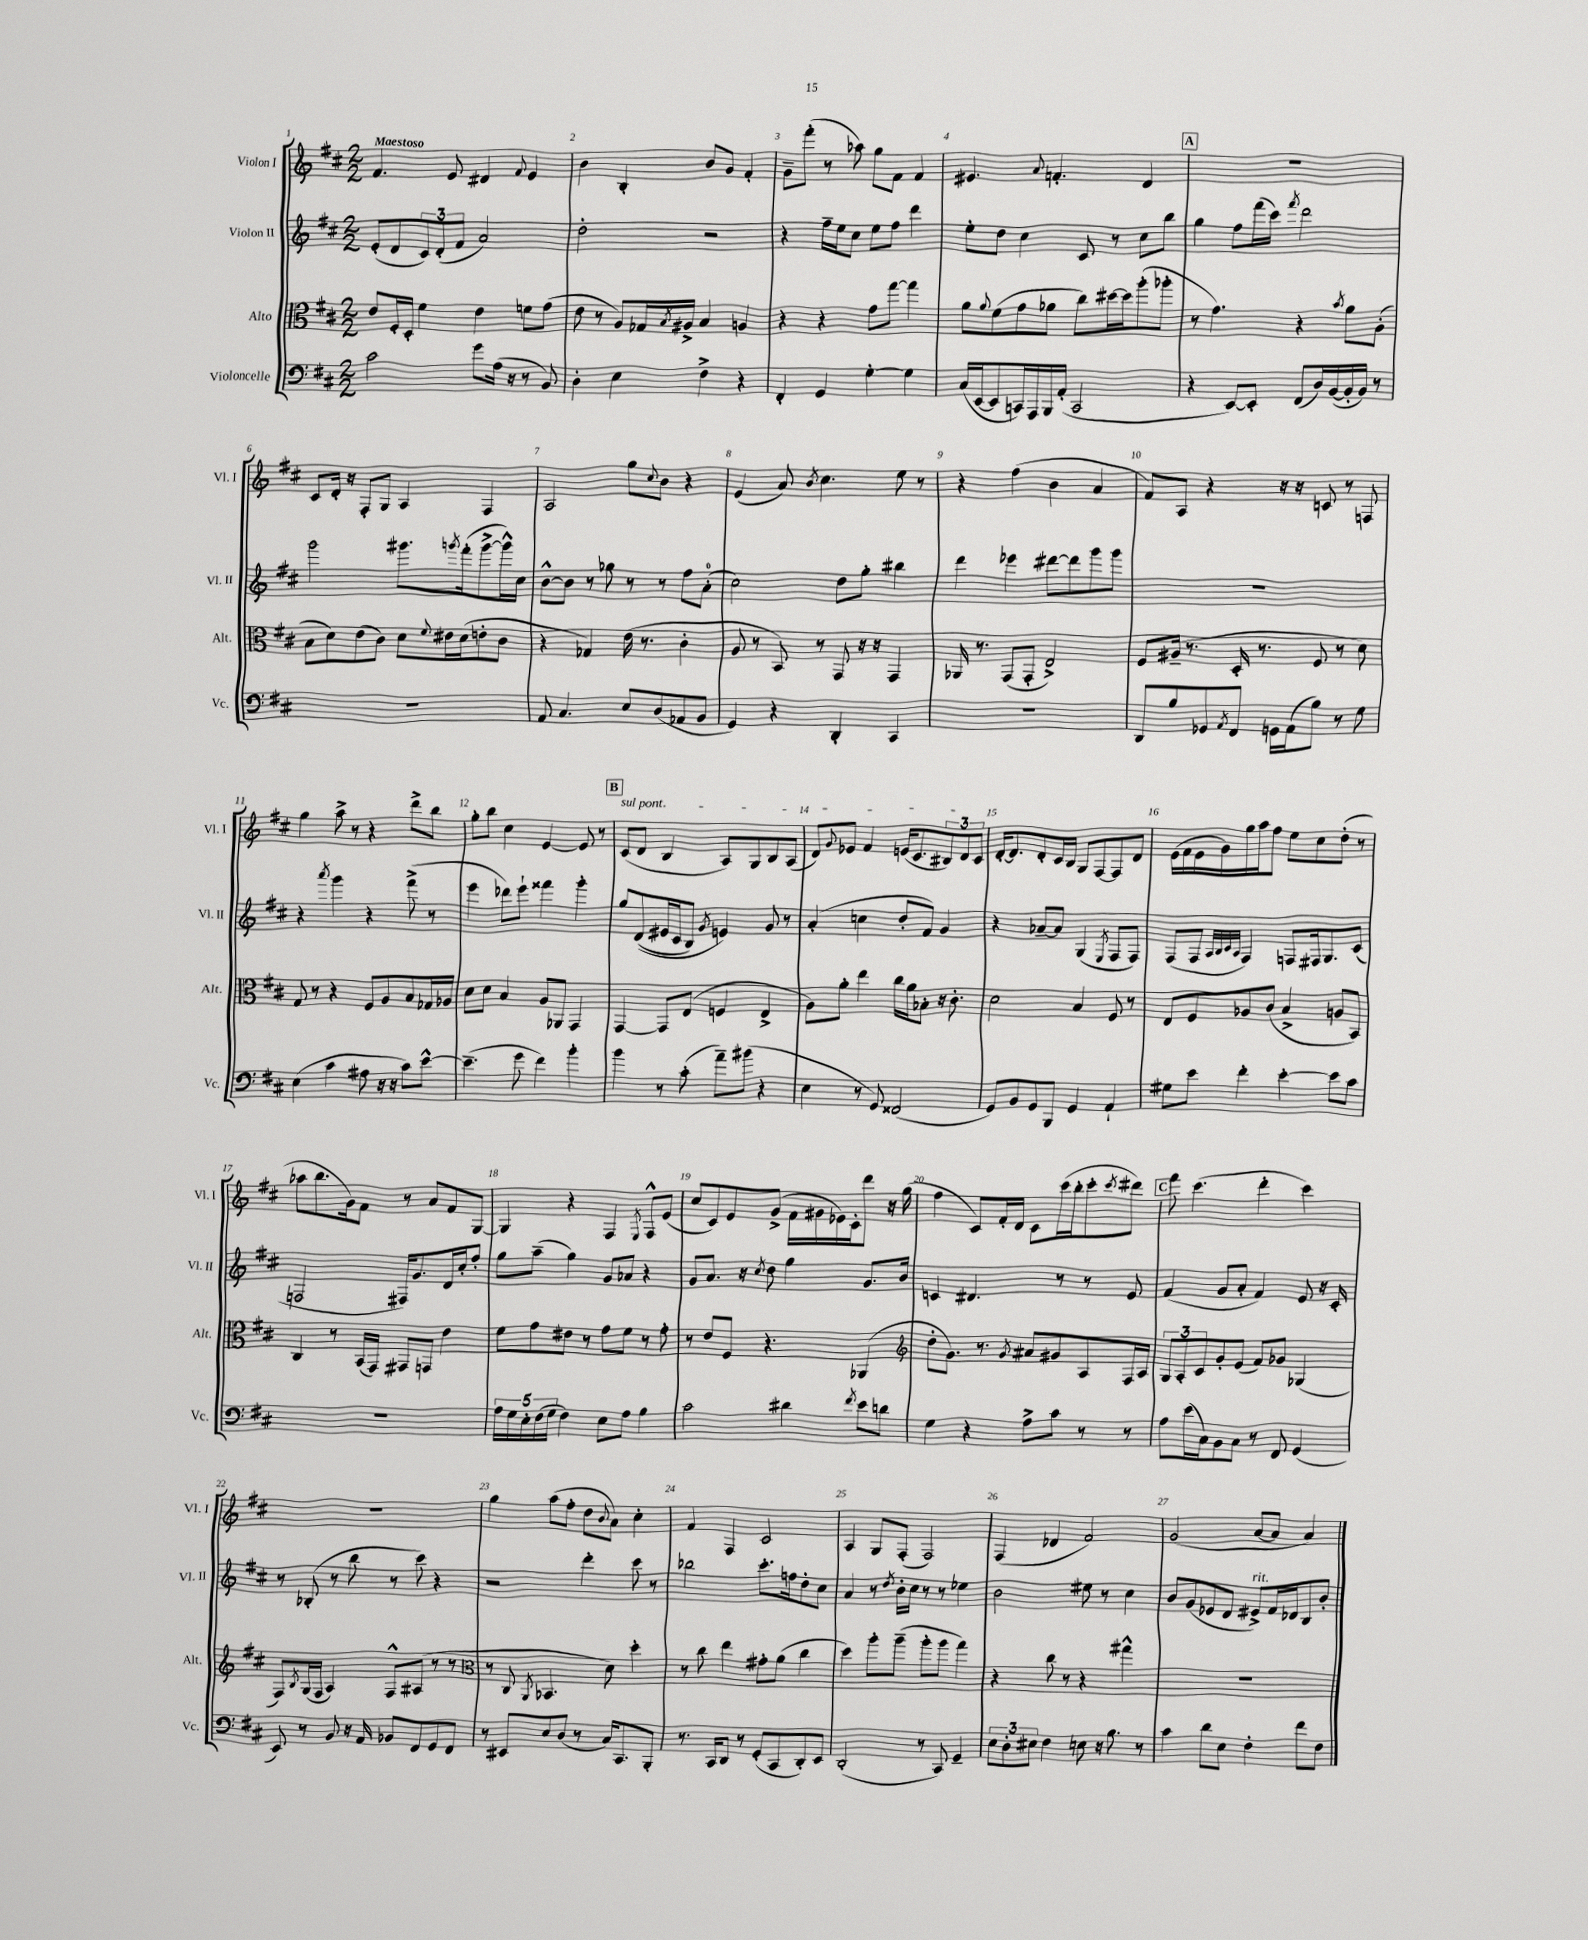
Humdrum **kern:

**kern	**kern	**kern	**kern
*staff4	*staff3	*staff2	*staff1
*clefF4	*clefC3	*clefG2	*clefG2
*k[f#c#]	*k[f#c#]	*k[f#c#]	*k[f#c#]
*M2/2	*M2/2	*M2/2	*M2/2
2c#	8e	(8e'	4.f#
.	16F#'	8d	.
.	16D'	.	.
.	4f#	12c#)	.
.	.	(12d'	.
.	.	.	8e
.	.	12f#	.
8g	4e	2a)	4d#
(16A	.	.	.
16r	.	.	.
.	.	.	8qqf#
8r	8f	.	4e
8BB)	(8g	.	.
=	=	=	=
4D'	8e	2dd'	4b
.	8r	.	.
4E	8A)	.	4B'
.	16G-	.	.
.	8qB	.	.
.	16A#^	.	.
4F#^	4B	2r	8b
.	.	.	8g
4r	4A	.	4f#'
=	=	=	=
4FF#'	4r	4r	8g~
.	.	.	(8fff#'
4GG	4r	16ff#~	8r
.	.	16ee	.
.	.	8cc#	8aa-)
[4G'	8g	8ee	8gg
.	[8gg	8ff#	8f#
4G]	4gg]	4ddd	4f#
=	=	=	=
(16C#	8a	8ee'	4.e#
[16EE	.	.	.
.	8qqa	.	.
8EE]	(8f#	8dd	.
16CC)	8g	4cc#	.
16AAA	.	.	.
.	.	.	8qqa
16BBB	8a-	.	4.f'
(16AA'	.	.	.
2CC	8cc#)	8c#	.
.	[16dd#	8r	.
.	16dd#]	.	.
.	(8aa'	8cc#	4d
.	8aa-'	8bb	.
=	=	=	=
4r	8r	4gg	1r
.	4.g)	.	.
[8EE)	.	8ff#	.
8EE']	.	(16fff#	.
.	.	16ccc#)	.
.	.	8qfff#	.
(8FF#	4r	2ddd	.
16D)	.	.	.
([16BB	.	.	.
.	8qb	.	.
16BB']	8a	.	.
16BB)	.	.	.
8r	(8A'	.	.
=	=	=	=
1r	8B	2ggg	8c#
.	8d)	.	16d'
.	.	.	16r
.	(8e	.	8F#'
.	8c#)	.	8G
.	8d	8.ggg#	4A
.	8qqf#	.	.
.	16e#	.	.
.	.	8qggg	.
.	(16d	(16fff#'	.
.	8e'	[8ggg^	4F#
.	8c#	16ggg^^])	.
.	.	16cc#	.
=	=	=	=
8AA	4r	[8b^^	2A
4.C#	.	8b]	.
.	4G-)	8r	.
.	.	8gg-	.
8E	(16e	8r	8gg
.	8.r	.	.
.	.	.	8qqcc#
(8D	.	8r	8b
8AA-	4c#'	8ff#	4r
8BB	.	(8a'	.
=	=	=	=
4GG)	8A	2cc#)	(4e
.	8r	.	.
4r	8BB)	.	8a)
.	.	.	8qb
.	8r	.	4.cc#
4DD'	8GG	8dd	.
.	16r	8gg'	.
.	16r	.	.
4CC#	4GG	4bb#	8ee
.	.	.	8r
=	=	=	=
1r	16AA-	4ddd	4r
.	8.r	.	.
.	(8GG	4eee-	(4ff#
.	8GG'	.	.
.	2E^)	[8ddd#	4b
.	.	8ddd#]	.
.	.	8ggg	4a
.	.	8ggg	.
=	=	=	=
8DD	8F#	1r	8f#)
8B	(16A#~	.	8A
.	8.r	.	.
8GG-	.	.	4r
8qAA	.	.	.
8FF#	16D'	.	.
.	8.r	.	.
16GG	.	.	16r
(16AA	.	.	16r
8B)	8F#	.	8c
8r	8r	.	8r
8G	8d)	.	8F
=	=	=	=
(4E	8G	4r	4gg
.	8r	.	.
.	.	8qaaa	.
4c#	4r	4ggg	8aa^
.	.	.	8r
8A#	8F#	4r	4r
16r	8A	.	.
16r	.	.	.
8c#)	8B	(8fff#^	8ddd^
[8e^^	16G-	8r	8bb
.	16A-	.	.
=	=	=	=
(4.e~]	8d	4eee	8gg'
.	8d	.	8bb
.	4B	8ddd-)	4cc#
8g	.	8eee`	.
4f#)	8A	4fff##	[4e
.	8AA-	.	.
4b'	4GG	4ggg'	8e]
.	.	.	8r
=	=	=	=
4b	[4GG	8gg	(8c#
.	.	&((8d	8d
8r	8GG]	16e#	4B
.	.	16c#	.
(8c#'	(8E	8B)	.
.	.	8qg	.
8a~)	4F	4e&)	8A)
(8b#	.	.	8G
4r	4E^	8g	8B
.	.	8r	(8A
=	=	=	=
4E	8A)	(4a'	8d)
.	.	.	8qqg
.	8a'	.	8e-
8r	4ee	4cc	4f#
8GG)	.	.	.
(2FF##	16cc#	8dd'	(16e
.	16a	.	8.c#
.	8B-'	8f#)	.
.	16r	4g	12B#)
.	8.c#'	.	.
.	.	.	12d
.	.	.	12c#
=	=	=	=
8GG)	2d	4r	[16d'
.	.	.	8.d]
8BB	.	.	.
8GG	.	[8a-~	8d'
8BBB	.	8a-]	16c#
.	.	.	16B
4GG	4B	(4G	8G
.	.	.	[8F#
.	.	8qE	.
4AA`	8F#	8F#	8F#]
.	8r	8F#)	8d
=	=	=	=
8G#	8E	(8F#	(16e
.	.	.	16f#
8e	8F#	8F#	16e
.	.	.	16g)
.	.	32qqA	.
.	.	32qqB	.
.	.	32qqc#	.
.	.	32qqA	.
4f#'	8A-	4F#)	16gg
.	.	.	16aa
.	(8c#	.	8ff#
[4e'	4B^	8F	8ee
.	.	16F#	8cc#
.	.	8.G	.
8e]	8A	.	(8dd'
8c#	8BB)	(8c#	8r
=	=	=	=
1r	4C#	2F	8aa-
.	.	.	8.bb
.	8r	.	.
.	.	.	16g)
.	(16BB	.	8f#
.	16GG)	.	.
.	8GG#	16F#)	8r
.	.	8.g	.
.	8GG	.	8a
.	4e	16d	8f#
.	.	16cc#'	.
.	.	8ff#'	[8G
=	=	=	=
20A	8f#	8gg	4G]
20G	.	.	.
20E'	.	.	.
.	8g	(8aa~	.
(20F#	.	.	.
20G	.	.	.
4F#)	8e#	4gg)	4r
.	8r	.	.
8E	8g	8g	4F#
8A	8f#	8a-	.
.	.	.	8qE
4B	8r	4r	8F#^^
.	8g'	.	(8e
=	=	=	=
2c#	8r	8g	8cc#
.	8e	8.a	8c#)
.	8F#	.	8e
.	.	16r	.
.	.	8qcc#	.
.	4.r	8dd	(8g^
4d#	.	4gg	16f#
.	.	.	16g#
.	.	.	16e-)
.	.	.	16c#'
8qf#	.	.	.
8e	(4AA-	8.g	8ddd
8d	.	.	16r
.	.	16b	(16gg
=	=	=	=
*	*clefG2	*	*
4G	8dd'	4c	4ff#
.	8.g)	.	.
4r	.	4.d#	8c#)
.	8.r	.	.
.	.	.	16f#'
.	.	.	16d
.	8qg	.	.
8A^	8a#	.	8c#
8c#	8g#	8r	(16ccc#
.	.	.	16bb'
8r	8A	8r	8ccc#'
.	.	.	8qccc#
8r	16F#	8e	8ddd#)
.	16A	.	.
=	=	=	=
8A	12G	(4f#	8fff#
.	12A'	.	.
(16e	.	.	(4.ccc#
.	12c#	.	.
16C#)	.	.	.
8BB	8g'	8g	.
8C#	(8e	8a'	.
8r	8f#)	4f#)	4ddd'
8FF#	8g-	.	.
(4GG	(4G-	8e	4ccc#)
.	.	16r	.
.	.	16c#'	.
=	=	=	=
8EE)	8F#)	8r	1r
.	8qB	.	.
8r	(16G	(8B-'	.
.	16F#	.	.
8BB	4A)	8r	.
16r	.	8bb	.
16AA	.	.	.
8BB-	8F#^^	8r	.
8FF#	(8A#	8ccc#)	.
8GG	8r	4r	.
8FF#	8r	.	.
=	=	=	=
*	*clefC3	*	*
8r	8r	2r	4gg
8EE#	8C#	.	.
.	8qAA	.	.
8E	4.BB-	.	(8aa
(8D	.	.	8ff#'
8r	.	4ddd'	8dd
.	.	.	8qqb
16C#)	8d)	.	8a)
8.CC#	.	.	.
.	4dd'	8ccc#	4cc#'
8BBB'	.	8r	.
=	=	=	=
8.r	8r	2bb-	4f#
.	8cc#	.	.
16CC#	.	.	.
8DD	4ee	.	4F#
8r	.	.	.
(8GG'	8g#'	8.ccc#'	2c#
8CC#	(8a	.	.
.	.	16ff	.
8DD')	4cc#	8dd'	.
8EE	.	8cc#	.
=	=	=	=
(2DD'	4dd)	4a	4A
.	8aa'	8r	8G
.	.	8qdd	.
.	(8aa~	16b'	(8F#'
.	.	16cc#	.
8r	8aa'	8r	2F#)
8CC#)	8aa	8r	.
4GG~	4gg)	4ee-	.
=	=	=	=
12E	4r	2b	(4F#
12D'	.	.	.
12E#	.	.	.
4F#	8cc#	.	4d-
.	8r	.	.
8E	4r	8ee#	2f#)
16r	.	8r	.
8.B	.	.	.
.	4gg#^^	4cc#	.
8r	.	.	.
=	=	=	=
4c#	1r	8b	(2g
.	.	(8g	.
8d	.	8e-	.
8E	.	8d	.
4F#'	.	8e#^)	[8a
.	.	16f#	8a]
.	.	16d-	.
8f#	.	8B	4a)
8F#	.	8b'	.
==	==	==	==
*-	*-	*-	*-
